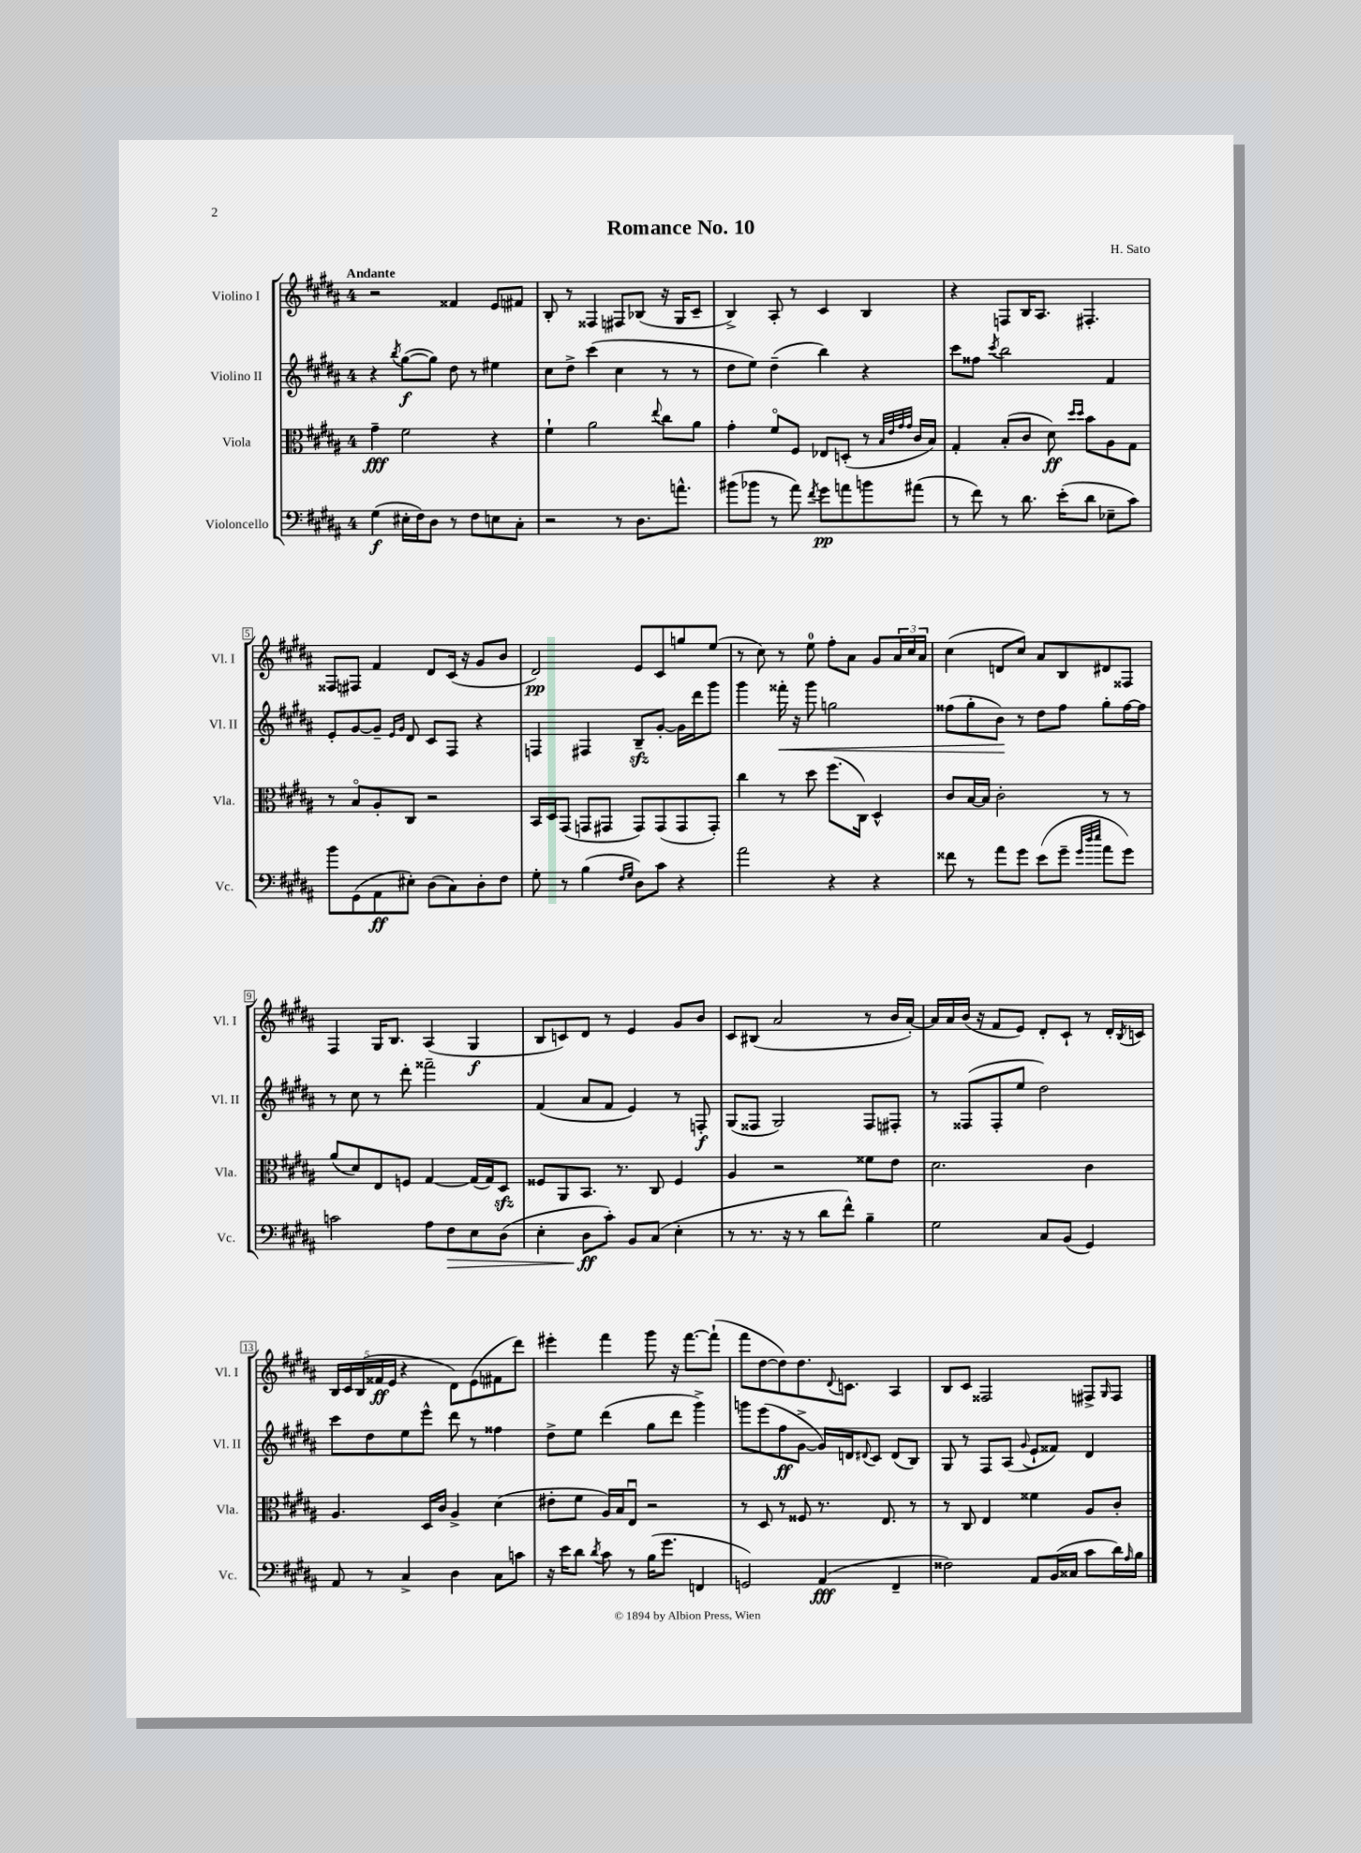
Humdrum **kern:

**kern	**kern	**kern	**kern
*staff4	*staff3	*staff2	*staff1
*clefF4	*clefC3	*clefG2	*clefG2
*k[f#c#g#d#a#]	*k[f#c#g#d#a#]	*k[f#c#g#d#a#]	*k[f#c#g#d#a#]
*M4/4	*M4/4	*M4/4	*M4/4
(4G#	4g#~	4r	2r
.	.	8qbb	.
16E#'	2f#	([8gg#	.
16F#)	.	.	.
8D#	.	8gg#])	.
8r	.	8dd#	4f##
8F#	.	8r	.
8E	4r	4ee#	8e
8C#'	.	.	8f#
=	=	=	=
2r	4f#`	8cc#	8B'
.	.	8dd#^	8r
.	2a#	(4ccc#	4F##
8r	.	4cc#	8F#
8.D#	.	.	(8B-
.	8qqee	.	.
.	8cc#	8r	16r
8.a^^	.	.	16G#
.	8a#	8r	8c#~
=	=	=	=
(8b#	4g#'	8dd#	4B^)
8b-	.	8ee)	.
8r	8f#o	(4dd#~	8A#'
8a#)	8F#	.	8r
8qf#	.	.	.
8g#	8E-	4bb)	4c#
8a	(8D'	.	.
8b	8r	4r	4B
.	32qqB	.	.
.	32qqe	.	.
.	32qqg#	.	.
.	32qqg#	.	.
(8a#	16c#	.	.
.	16B)	.	.
=	=	=	=
8r	4G#'	8ccc#	4r
8f#)	.	8ff##	.
.	.	8qccc#	.
8r	(8B'	2bb	8F
8.d#	8c#	.	16B
.	.	.	8.A#
.	8d#)	.	.
(16e'	.	.	.
.	16qqdd#	.	.
.	16qqdd#	.	.
8d#	8b	.	4.F#'
8E-~	8A#	4f#	.
8c#)	8G#	.	.
=	=	=	=
8b	8r	8e'	8F##
(8GG#	8Bo	[8g#	8F#
8AA#	8A#'	8g#~]	4f#
.	.	16qqe	.
.	.	16qqg#	.
8E#')	8C#	8d#	.
(8D#	2r	8c#	8d#
8C#)	.	8F#	(16c#
.	.	.	16r
8D#'	.	4r	8g#
8F#	.	.	8b
=	=	=	=
8G#'	16BB	4F	2d#)
.	16D#	.	.
8r	(8GG#	.	.
(4B	8GG	4F#	.
.	8GG#	.	.
16qqF#	.	.	.
16qqG#	.	.	.
8D#)	8GG#)	8B~	8e
8c#	(8GG#	[8g#'	8c#
4r	8GG#	16g#]	8gg
.	.	16ddd#	.
.	8GG#')	8ggg#	(8ee
=	=	=	=
2a#	4cc#	4ggg#	8r
.	.	.	8cc#)
.	8r	16fff##'	8r
.	.	16r	.
.	8dd#	8ggg#	8ee
4r	(8.ff#	2gg	8ff#'
.	.	.	8a#
.	16C#)	.	.
4r	4D#^^	.	8g#
.	.	.	24a#
.	.	.	24cc#
.	.	.	24a#
=	=	=	=
8f##	8c#	(8ff##	(4cc#
8r	[16B	8gg#'	.
.	16B]	.	.
8a#	2c#'	8b)	8d
8g#	.	8r	8cc#)
(8e	.	8dd#	8a#
8g#~	.	8ff##	8B
32qqg#	.	.	.
32qqdd#	.	.	.
32qqee	.	.	.
8a#	8r	8gg#'	8d#
8g#)	8r	[16ff##	8F##
.	.	16ff##]	.
=	=	=	=
2c	(8a#	8r	4F#
.	8d#)	8cc#	.
.	8E	8r	16G#
.	.	.	8.B
.	8F	8ddd#'	.
8A#	[4G#	2fff##~	(4A#
8F#	.	.	.
8E	(16G#]	.	4G#
.	16G#)	.	.
(8D#	8D#	.	.
=	=	=	=
4E'	8F##	(4f#	8B
.	8AA#	.	8c)
8D#	8.BB	8a#	8d#
8c#')	.	8f#	8r
.	8.r	.	.
8BB	.	4e)	4e
(8C#	8C#	.	.
4E'	4F##	8r	8g#
.	.	8F'	8b
=	=	=	=
8r	4A#	(8G#	8c#
8.r	.	8F##	(8B#
.	2r	2G#)	2a#
16r	.	.	.
8r	.	.	.
8d#	.	.	.
8f#^^)	.	.	.
4B~	8f##	8F##	8r
.	8e	8F#'	16b
.	.	.	[16a#')
=	=	=	=
2G#	2.d#	8r	16a#]
.	.	.	16a#
.	.	(8F##	(16b
.	.	.	16r
.	.	8F##'	8f#
.	.	8ee	8e)
8C#	.	2dd#)	8d#'
(8BB	.	.	8c#`
4GG#)	4c#	.	8r
.	.	.	16d#'
.	.	.	8qB
.	.	.	16c
=	=	=	=
8AA#	4.A#	8ccc#	20B
.	.	.	20c#
.	.	.	(20B
8r	.	8dd#	.
.	.	.	20f##
.	.	.	20e
4C#^	.	8ee	4r
.	16D#	8eee^^	.
.	16c#	.	.
4D#	4A#^	8ddd#	8d#)
.	.	8r	(8e
8C#	(4d#	4ff##	8f#
8c	.	.	8ddd#)
=	=	=	=
16r	8e#'	8dd#^	4eee#'
16e	.	.	.
8d#	8f#	8ee	.
8qd#	.	.	.
8c#	16A#)	(4ddd#	4fff#
.	16B	.	.
8r	8Eu	.	.
(16B	2r	8gg#	8ggg#
8.g#	.	.	.
.	.	8ddd#	16r
.	.	.	[8.fff#
4FF	.	4ggg#^)	.
.	.	.	(8fff#`]
=	=	=	=
2GG)	8r	8ggg	8fff#
.	8D#	(8eee	[8dd#
.	8r	8ff#	8dd#])
.	8F##	[8g#^	8.dd#
(4AA#	8.r	16g#])	.
.	.	.	8qqd#
.	.	16d	8.c
.	.	8qqd#	.
.	.	8c#	.
.	8.E	.	.
4FF#~	.	(8d#	4A#
.	8r	8B)	.
=	=	=	=
2F##)	8r	8G#	8B
.	8C#	8r	8c#
.	4E	8F#	2F##
.	.	(8A#	.
.	.	8qqg#	.
8AA#	4f##	8e`	.
(16BB	.	8f##)	.
16C##	.	.	.
8c#	8A#	4d#	8F#^
.	.	.	16qqG#
16d#)	8c#'	.	8F#
16qqA#	.	.	.
16B	.	.	.
==	==	==	==
*-	*-	*-	*-
